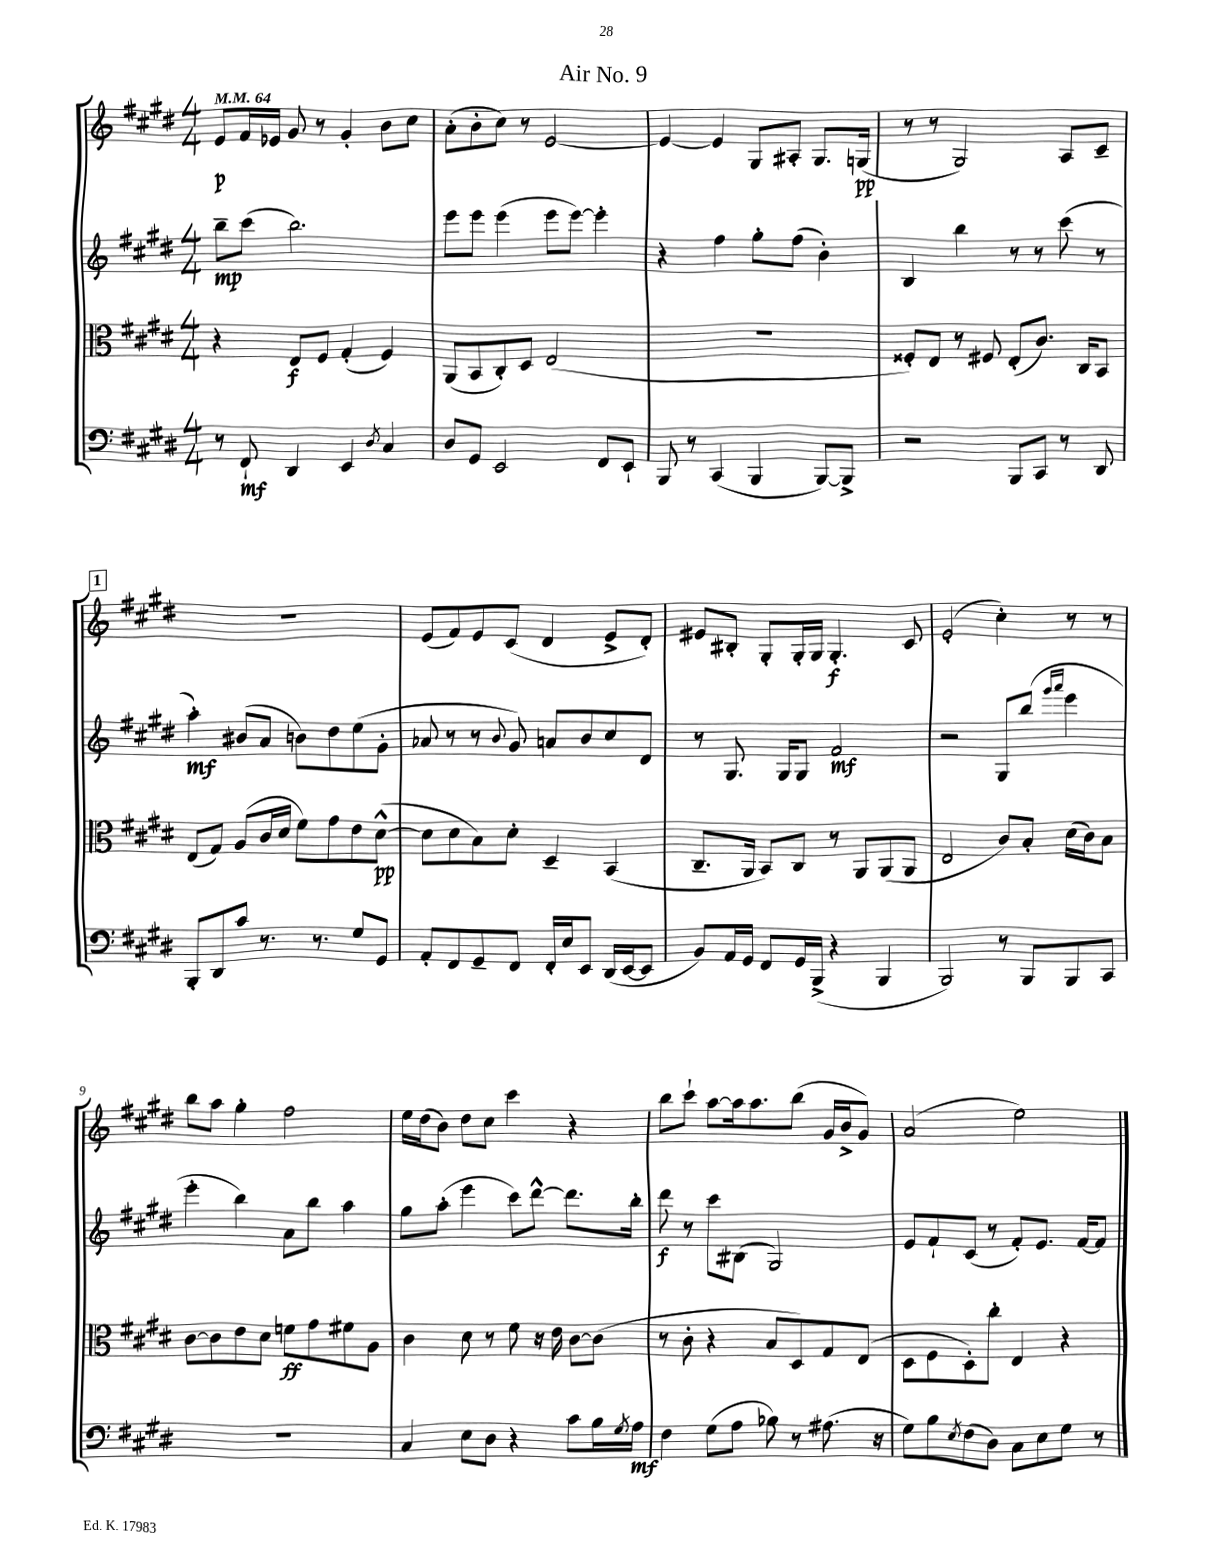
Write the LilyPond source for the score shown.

\header { title = "Air No. 9" }
<<
\new StaffGroup <<
\new Staff = "s0" {
    \clef treble \key e \major \numericTimeSignature \time 4/4 \tempo 4 = 64
    e'8\p fis'16 ees'16 gis'8 r8 gis'4-. b'8 cis''8 |
    a'8-.( b'8-. cis''8) r8 e'2~ |
    e'4~ e'4 gis8 ais8-. gis8. g16\pp( |
    r8 r8 gis2) a8 cis'8-- |
    \mark \markup { \box "1" } R1 |
    e'8( fis'8) e'8 cis'8( dis'4 e'8-> dis'8-.) |
    eis'8 bis8-. gis8-. gis16-. gis16 gis4.-.\f cis'8 |
    e'2-.( cis''4-.) r8 r8 |
    b''8 a''8 gis''4-. fis''2 |
    e''16 dis''16( b'8) dis''8 cis''8 cis'''4 r4 |
    b''8 cis'''8-! a''8~ a''16 a''8. b''8( gis'16 b'16-> gis'8) |
    a'2( e''2) \bar "|." |
}
\new Staff = "s1" {
    \clef treble \key e \major \numericTimeSignature \time 4/4
    b''8--\mp cis'''8( b''2.) |
    e'''8 e'''8 e'''4( e'''8 e'''8~) e'''4-. |
    r4 fis''4 gis''8-. fis''8( b'4-.) |
    b4 b''4 r8 r8 cis'''8( r8 |
    \mark \markup { \box "1" } a''4-.\mf) bis'8( a'8 b'8) dis''8 e''8( gis'8-. |
    aes'8 r8 r8 \appoggiatura { b'8 } gis'8) a'8 b'8 cis''8 dis'8 |
    r8 gis8. gis16 gis8 fis'2\mf |
    r2 gis8 b''8( \grace { gis'''16 a'''16 } e'''4 |
    e'''4-. b''4) a'8 b''8 a''4 |
    gis''8 a''8-.( e'''4 cis'''8) dis'''8~-^ dis'''8. b''16-. |
    dis'''8\f r8 cis'''8 bis8( gis2) |
    e'8 fis'8-! cis'8( r8 fis'8-.) e'8. fis'16~ fis'8 \bar "|." |
}
\new Staff = "s2" {
    \clef alto \key e \major \numericTimeSignature \time 4/4
    r4 e8\f fis8 gis4-.( fis4) |
    a,8( b,8 cis8-.) dis8 e2( |
    R1 |
    fisis8-.) e8 r8 fis8 e8-.( cis'8.) cis16 b,8 |
    \mark \markup { \box "1" } e8( gis8) a8( cis'16 dis'16 fis'8) gis'8 e'8 dis'8~-^\pp( |
    dis'8 dis'8 b8) dis'8-. dis4-- b,4( |
    cis8.-- a,16 b,8) cis8 r8 a,8 a,8( a,8 |
    e2 cis'8) b8-. dis'16( cis'16) b8 |
    cis'8~ cis'8 e'8 dis'8 f'8\ff gis'8 fis'8 a8 |
    cis'4 dis'8 r8 fis'8 r16 e'16 cis'8~ cis'8( |
    r8 cis'8-. r4 b8 dis8) gis8 e8( |
    dis8 fis8 dis8-.) cis''8-. e4 r4 \bar "|." |
}
\new Staff = "s3" {
    \clef bass \key e \major \numericTimeSignature \time 4/4
    r8 fis,8-!\mf dis,4 e,4 \acciaccatura { dis8 } cis4 |
    dis8 gis,8 e,2 fis,8 e,8-! |
    b,,8 r8 cis,4( b,,4 b,,8~) b,,8-> |
    r2 b,,8 cis,8 r8 dis,8 |
    \mark \markup { \box "1" } b,,8-. dis,8 cis'8 r8. r8. gis8 gis,8 |
    a,8-. fis,8 gis,8-- fis,8 fis,16-. e16 e,8 dis,16( e,16~ e,8 |
    b,8) a,16 gis,16 fis,8 gis,16 b,,16->( r4 b,,4 |
    b,,2) r8 b,,8 b,,8 cis,8 |
    R1 |
    cis4 e8 dis8 r4 cis'8 b16 \acciaccatura { gis8 } a16\mf |
    fis4 gis8( a8 bes8) r8 ais8.( r16 |
    gis8) b8 \acciaccatura { e8 } fis8( dis8) cis8 e8 gis8 r8 \bar "|." |
}
>>
>>
